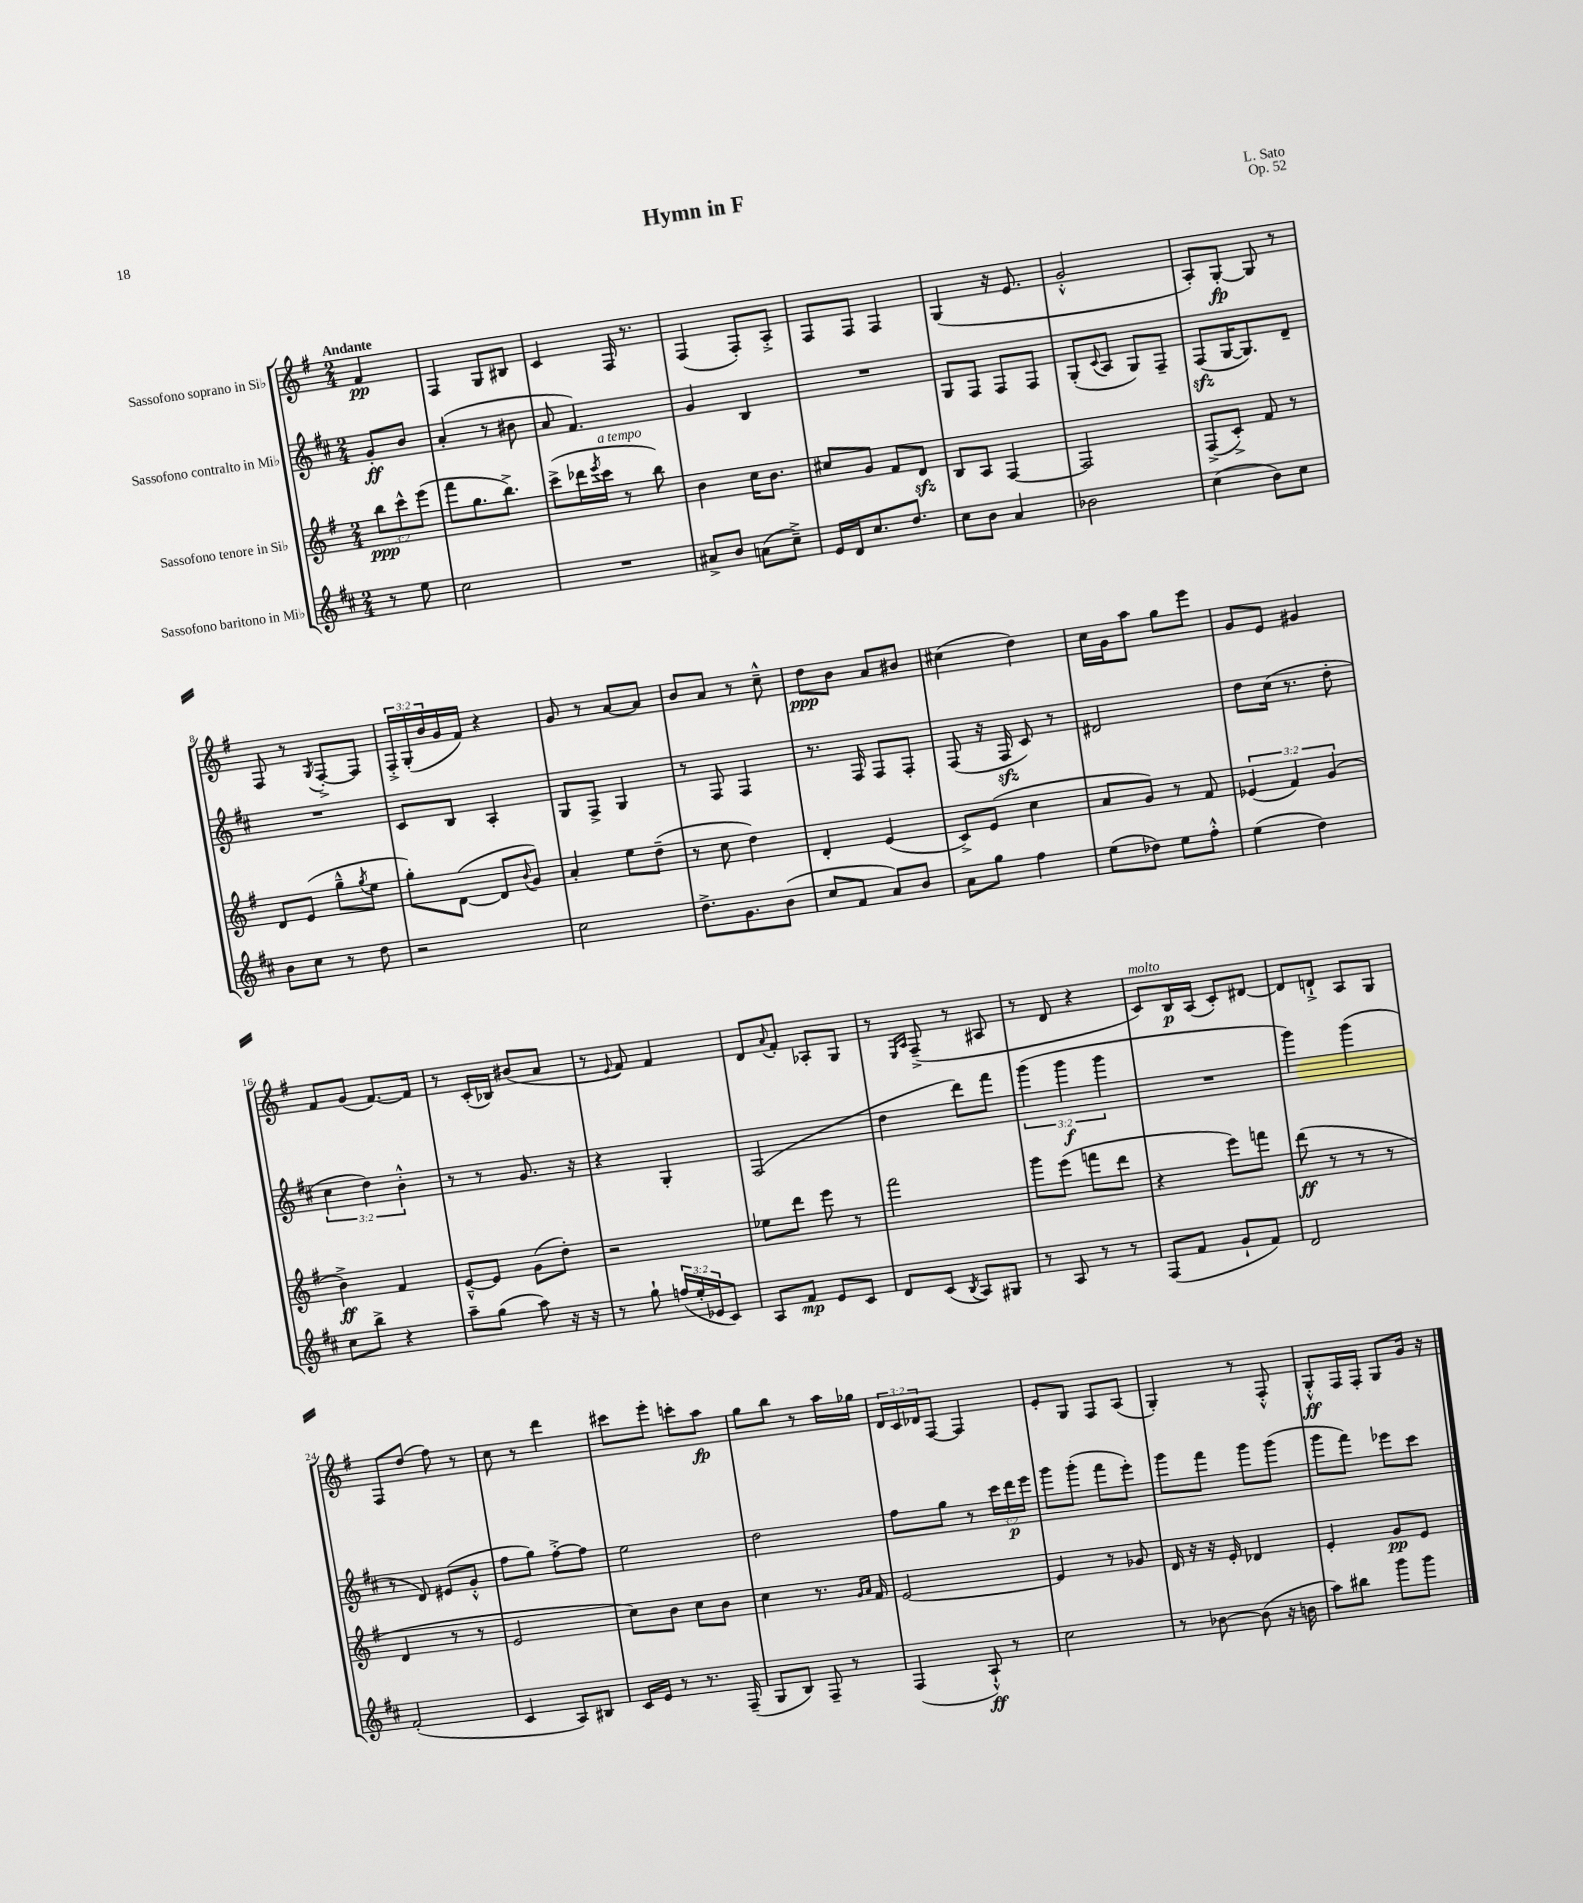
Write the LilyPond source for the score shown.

\header { title = "Hymn in F" composer = "L. Sato" opus = "Op. 52" }
<<
\new StaffGroup <<
\new Staff = "s0" \with { instrumentName = "Sassofono soprano in Sib" } {
    \clef treble \key g \major \numericTimeSignature \time 2/4 \override Staff.TupletNumber.text = #tuplet-number::calc-fraction-text \partial 4 \tempo "Andante"
    fis'4\pp |
    fis4 g8 bis8 |
    c'4 fis16 r8. |
    fis4( fis8-.) a8-.-> |
    fis8 fis8 fis4 |
    g4( r16 e'8. |
    g'2-.-^ |
    a8-.) g8~-.\fp g8 r8 |
    fis8 r8 \acciaccatura { g8 } fis8~-.-> fis8 |
    \tuplet 3/2 { fis16-.-> g16-.( b'16 } g'16 fis'16) r4 |
    g'8 r8 a'8~ a'8 |
    b'8 a'8 r8 c''8---^ |
    d''8\ppp b'8 a'8 bis'8 |
    cis''4( d''4) |
    c''16 g'16 a''8 g''8 e'''8 |
    g'8 e'8 gis'4 |
    fis'8 g'8( fis'8.~) fis'16 |
    r8 c'16-.( bes16) bis'8( a'8 |
    r8 \appoggiatura { e'8 } fis'8) fis'4 |
    d'8 \appoggiatura { a'8 } fis'8-. aes8-. g8 |
    r8 \grace { e16 a16 } fis8--->( r8 ais8 |
    r8 d'8 r4 |
    c'8^\markup { \italic "molto" }) b16\p a16( c'8-.) dis'8~ |
    dis'8 d'8-!-> a8 g8 |
    fis8 d''8( fis''8) r8 |
    c''8 r8 d'''4 |
    cis'''8 e'''8-. c'''8-. a''8\fp |
    g''8 b''8 r8 a''16 ges''16 |
    \tuplet 3/2 { d'16 c'16 des'16 } fis8~ fis4 |
    e'8-. g8 fis8 a8( |
    g4-.) r8 fis8-.-^ |
    g8-.-^\ff fis16 fis16-. g8 g'16 r16 \bar "|." |
}
\new Staff = "s1" \with { instrumentName = "Sassofono contralto in Mib" } {
    \clef treble \key d \major \numericTimeSignature \time 2/4 \override Staff.TupletNumber.text = #tuplet-number::calc-fraction-text \partial 4
    g'8-.\ff b'8 |
    a'4-.( r8 bis'8 |
    a'8 fis'4.) |
    g'4 b4 |
    R2 |
    g8 fis8 fis8 fis8 |
    g8-.( \appoggiatura { cis'8 } a8 g8) fis8-- |
    fis8\sfz( g16~ g8.) d'8-- |
    R2 |
    cis'8 b8 a4-. |
    g8 fis8-> g4 |
    r8 fis8 fis4 |
    r8. fis16 fis8 fis8-. |
    fis8( r16 fis16\sfz cis'8) r8 |
    dis'2 |
    d''8 cis''16( r8. d''8-. |
    \tuplet 3/2 { cis''4 d''4) b'4-.-^ } |
    r8 r8 g'8. r16 |
    r4 g4-. |
    fis2( |
    d''4 d'''8) fis'''8 |
    \tuplet 3/2 { g'''4( g'''4\f g'''4 } |
    R2 |
    g'''4) g'''4( |
    r8 d'8) eis'8( g'8-.-^ |
    fis''8 g''8) fis''8~-.-> fis''8 |
    e''2 |
    d''2 |
    fis''8 g''8 r8 \tuplet 3/2 { cis'''16 d'''16\p e'''16 } |
    g'''8 g'''8-.( fis'''8 e'''8-.) |
    g'''8 fis'''8 g'''8 g'''8( |
    g'''8 fis'''8) ees'''8 cis'''8 \bar "|." |
}
\new Staff = "s2" \with { instrumentName = "Sassofono tenore in Sib" } {
    \clef treble \key g \major \numericTimeSignature \time 2/4 \override Staff.TupletNumber.text = #tuplet-number::calc-fraction-text \partial 4
    \tuplet 3/2 { b''8\ppp c'''8-^ e'''8( } |
    fis'''8 g''8. b''8.->) |
    c'''8->( des'''16 \acciaccatura { e'''8 } c'''16^\markup { \italic "a tempo" } r8 b''8) |
    b'4 c''16 b'8. |
    cis''8 g'8 fis'8 d'8\sfz |
    b8 a8 fis4~ |
    fis2 |
    fis8->( c'8-.->) fis'8 r8 |
    d'8 e'8( g''8---^ \acciaccatura { g''8 } e''8 |
    g''8-.) d'8~( d'8 \appoggiatura { b'8 } g'8) |
    a'4-. e''8 d''8--( |
    r8 c''8 d''4) |
    d'4-. e'4( |
    c'8->) e'8( c''4 |
    a'8 g'8) r8 fis'8 |
    \tuplet 3/2 { ees'4( fis'4) g'4( } |
    b'4->\ff) fis'4 |
    e'8~---^ e'8 g'8( d''8-.) |
    r2 |
    ees''8 d'''8 e'''8 r8 |
    fis'''2 |
    g'''8 e'''8( f'''8 d'''8 |
    r4 e'''8) f'''8 |
    d'''8\ff( r8 r8 r8 |
    d'4 r8 r8 |
    e'2 |
    c''8) b'8 c''8 b'8 |
    c''4 r8. \grace { g'16 a'16 } fis'16 |
    e'2~ |
    e'4 r8 ges'8 |
    d'16 r16 r16 e'16-. des'4 |
    e'4-. g'8\pp e'8 \bar "|." |
}
\new Staff = "s3" \with { instrumentName = "Sassofono baritono in Mib" } {
    \clef treble \key d \major \numericTimeSignature \time 2/4 \override Staff.TupletNumber.text = #tuplet-number::calc-fraction-text \partial 4
    r8 e''8 |
    cis''2 |
    R2 |
    ais'8-> b'8 a'8( cis''8--->) |
    e'16 d'16 cis''8. d''8. |
    cis''8 b'8 a'4 |
    bes'2 |
    cis''4( b'8) cis''8 |
    b'8 cis''8 r8 d''8 |
    r2 |
    cis''2 |
    d''8.-> g'8. b'8( |
    cis''8 fis'8 a'8) b'8 |
    a'8 g''8 fis''4 |
    e''8( des''8) e''8 fis''8-.-^ |
    e''4( d''4) |
    cis''8 b''8-> r4 |
    a''8-- g''8( a''8) r16 r16 |
    r8 g''8-! \tuplet 3/2 { f''16( e''16-. ees'16 } cis'8) |
    a8 fis'8\mp e'8 cis'8 |
    d'8 cis'8( \acciaccatura { b8 } a8) gis8 |
    r8 a8 r8 r8 |
    fis8( fis'8 g'8-! fis'8) |
    d'2 |
    fis'2-.( |
    cis'4 a8) bis8 |
    cis'16 e'16 r8 r8. fis16--( |
    g8 b8) fis8-- r8 |
    fis4( a8-!-^\ff) r8 |
    cis''2 |
    r8 bes'8~ bes'8( r16 b'16 |
    a''8) bis''8 g'''8 g'''8 \bar "|." |
}
>>
>>
